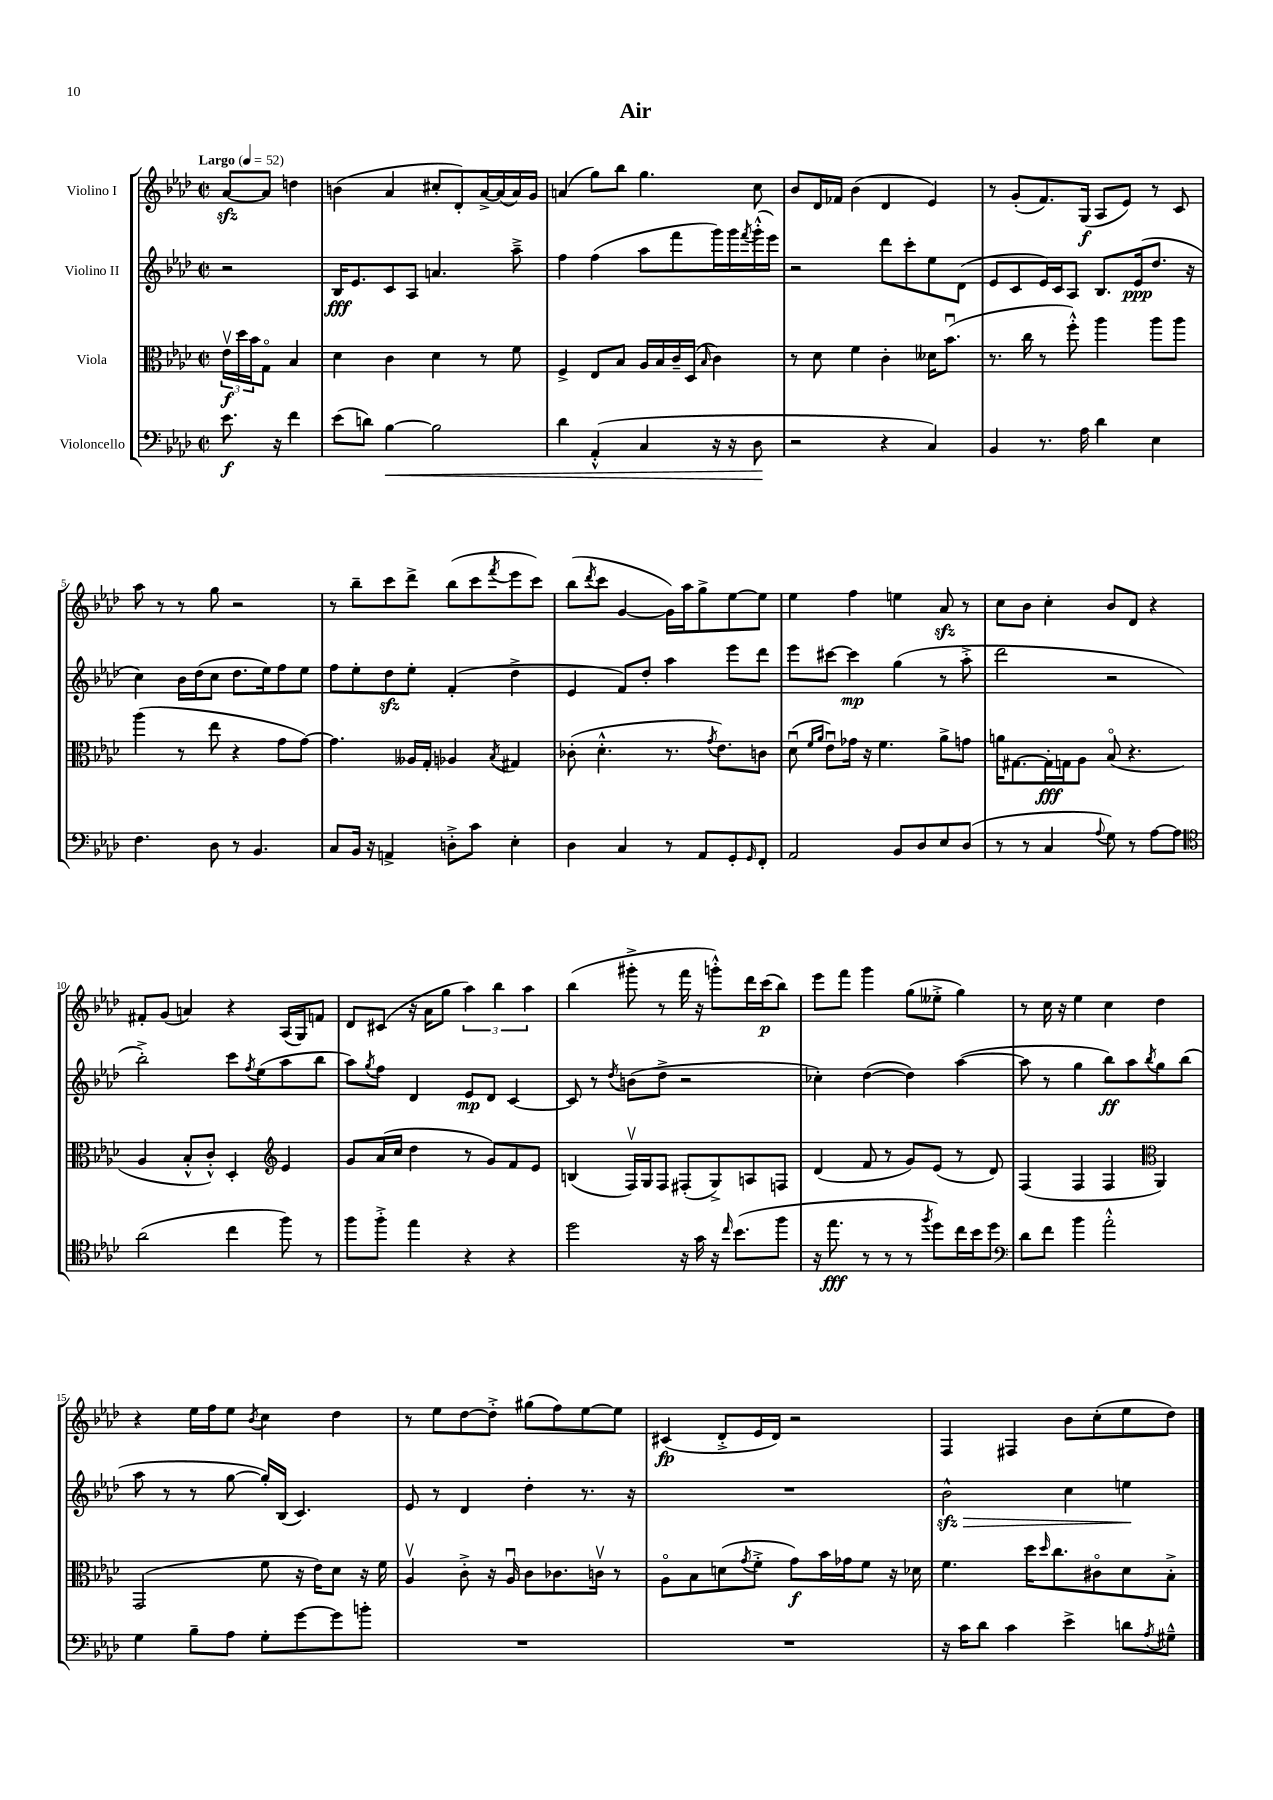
\header { title = "Air" }
<<
\new StaffGroup <<
\new Staff = "s0" \with { instrumentName = "Violino I" } {
    \clef treble \key aes \major \defaultTimeSignature \time 2/2 \partial 2 \tempo "Largo" 4 = 52
    aes'8~\sfz aes'8 d''4 |
    b'4( aes'4 cis''8-. des'8-.) aes'16~-> aes'16( aes'16) g'16 |
    a'4( g''8) bes''8 g''4. c''8 |
    bes'8 des'16 fes'16 bes'4( des'4 ees'4) |
    r8 g'8-.( f'8.) g16\f( aes8 ees'8) r8 c'8 |
    aes''8 r8 r8 g''8 r2 |
    r8 bes''8-- c'''8 des'''8-> bes''8( c'''8 \acciaccatura { f'''8 } ees'''8 c'''8) |
    bes''8( \acciaccatura { des'''8 } c'''8 g'4~ g'16) aes''16 g''8-> ees''8~ ees''8 |
    ees''4 f''4 e''4 aes'8\sfz r8 |
    c''8 bes'8 c''4-. bes'8 des'8 r4 |
    fis'8-. g'8( a'4) r4 aes16( g16) f'8 |
    des'8 cis'8( r16 aes'16 g''8 \tuplet 3/2 { aes''4) bes''4 aes''4 } |
    bes''4( gis'''8-.-> r8 f'''16 r16 g'''8-.-^) des'''16 c'''16\p( bes''8) |
    ees'''8 f'''8 g'''4 g''8( eeses''8-.-> g''4) |
    r8 c''16 r16 ees''4 c''4 des''4 |
    r4 ees''16 f''16 ees''8 \acciaccatura { bes'8 } c''4 des''4 |
    r8 ees''8 des''8~ des''8-.-> gis''8( f''8) ees''8~ ees''8 |
    cis'4\fp( des'8-.-> ees'16 des'16) r2 |
    f4 fis4 bes'8 c''8-.( ees''8 des''8) \bar "|." |
}
\new Staff = "s1" \with { instrumentName = "Violino II" } {
    \clef treble \key aes \major \defaultTimeSignature \time 2/2 \partial 2
    r2 |
    bes16\fff ees'8. c'8 aes8 a'4. aes''8---> |
    f''4 f''4( aes''8 f'''8 g'''16) g'''16 \acciaccatura { f'''8 } g'''16-.-^( ees'''16) |
    r2 des'''8 c'''8-. ees''8 des'8( |
    ees'8 c'8 ees'16) c'16 aes8 bes8. ees'16\ppp( des''8. r16 |
    c''4) bes'16 des''16( c''8 des''8. ees''16) f''8 ees''8 |
    f''8 ees''8-. des''8\sfz ees''8-. f'4-.( des''4-> |
    ees'4 f'8) des''8-. aes''4 ees'''8 des'''8 |
    ees'''8 cis'''8~ cis'''4\mp g''4( r8 aes''8-.-> |
    des'''2 r2 |
    bes''2-.->) c'''8 \acciaccatura { f''8 } ees''8( aes''8 bes''8 |
    aes''8) \acciaccatura { g''8 } f''8 des'4 ees'8\mp des'8 c'4~ |
    c'8 r8 \acciaccatura { des''8 } b'8( des''8-> r2 |
    ces''4-.) des''4~( des''4) aes''4~( |
    aes''8 r8 g''4 bes''8\ff) aes''8 \acciaccatura { bes''8 } g''8 bes''8( |
    aes''8 r8 r8 g''8~ g''16-.) bes16( c'4.) |
    ees'8 r8 des'4 des''4-. r8. r16 |
    R1 |
    bes'2-^\sfz\> c''4 e''4\! \bar "|." |
}
\new Staff = "s2" \with { instrumentName = "Viola" } {
    \clef alto \key aes \major \defaultTimeSignature \time 2/2 \partial 2
    \tuplet 3/2 { ees'16\upbow\f des''16 bes'16 } g8\flageolet bes4 |
    des'4 c'4 des'4 r8 f'8 |
    f4-> ees8 bes8 aes16 bes16 c'16-- des16( \grace { bes16 } c'4) |
    r8 des'8 f'4 c'4-. deses'16 bes'8.\downbow( |
    r8. c''16 r8 f''8-.-^) aes''4 aes''8 aes''8 |
    aes''4( r8 ees''8 r4 g'8 g'8~) |
    g'4. aeses16 g16-. aes4 \acciaccatura { bes8 } gis4 |
    ces'8-.( des'4.-.-^ r8. \acciaccatura { g'8 } ees'8.) c'8 |
    des'8\downbow( \grace { f'16 aes'16 } ees'8\downbow) ges'16 r16 f'4. aes'8-> g'8 |
    a'16 gis8.~ gis16-.\fff g16 aes8 bes8\flageolet( r4. |
    aes4 bes8-.-^ c'8-.-^) des4-. \clef treble ees'4 |
    g'8 aes'16( c''16 des''4 r8 g'8) f'8 ees'8 |
    b4( f16\upbow) g16 f8 fis8-.( g8->) a8 f8 |
    des'4( f'8 r8 g'8) ees'8( r8 des'8) |
    f4( f4 f4 \clef alto aes,4) |
    g,2( f'8 r16 ees'16) des'8 r16 f'16 |
    aes4\upbow c'8-.-> r16 aes16\downbow c'8 ces'8. c'16\upbow r8 |
    aes8\flageolet bes8 d'8( \acciaccatura { g'8 } f'8-.-> g'8\f) bes'16 ges'16 f'8 r16 des'16 |
    f'4. des''16 \grace { des''16 } c''8. cis'8\flageolet des'8 bes8-.-> \bar "|." |
}
\new Staff = "s3" \with { instrumentName = "Violoncello" } {
    \clef bass \key aes \major \defaultTimeSignature \time 2/2 \partial 2
    ees'8.\f r16 f'4 |
    ees'8( d'8) bes4~\< bes2 |
    des'4 aes,4-.-^( c4 r16 r16 des8\! |
    r2 r4 c4) |
    bes,4 r8. aes16 des'4 ees4 |
    f4. des8 r8 bes,4. |
    c8 bes,16 r16 a,4-> d8-.-> c'8 ees4-. |
    des4 c4 r8 aes,8 g,8-. \grace { g,16 } f,8-. |
    aes,2 bes,8 des8 ees8 des8( |
    r8 r8 c4 \appoggiatura { aes8 } g8) r8 aes8~ aes8 |
    \clef tenor aes'2( c''4 f''8) r8 |
    f''8 f''8-.-> ees''4 r4 r4 |
    des''2 r16 g'16 r16 \grace { c''16 } bes'8.( f''8 |
    r16 ees''8.\fff r8 r8 r8 \acciaccatura { f''8 } des''8) c''16 bes'16 des''8 |
    \clef bass des'8 f'8 bes'4 aes'2-.-^ |
    g4 bes8-- aes8 g8-. g'8~ g'8 b'8-. |
    R1 |
    R1 |
    r16 c'16 des'8 c'4 ees'4-> d'8 \acciaccatura { aes8 } gis8---^ \bar "|." |
}
>>
>>
